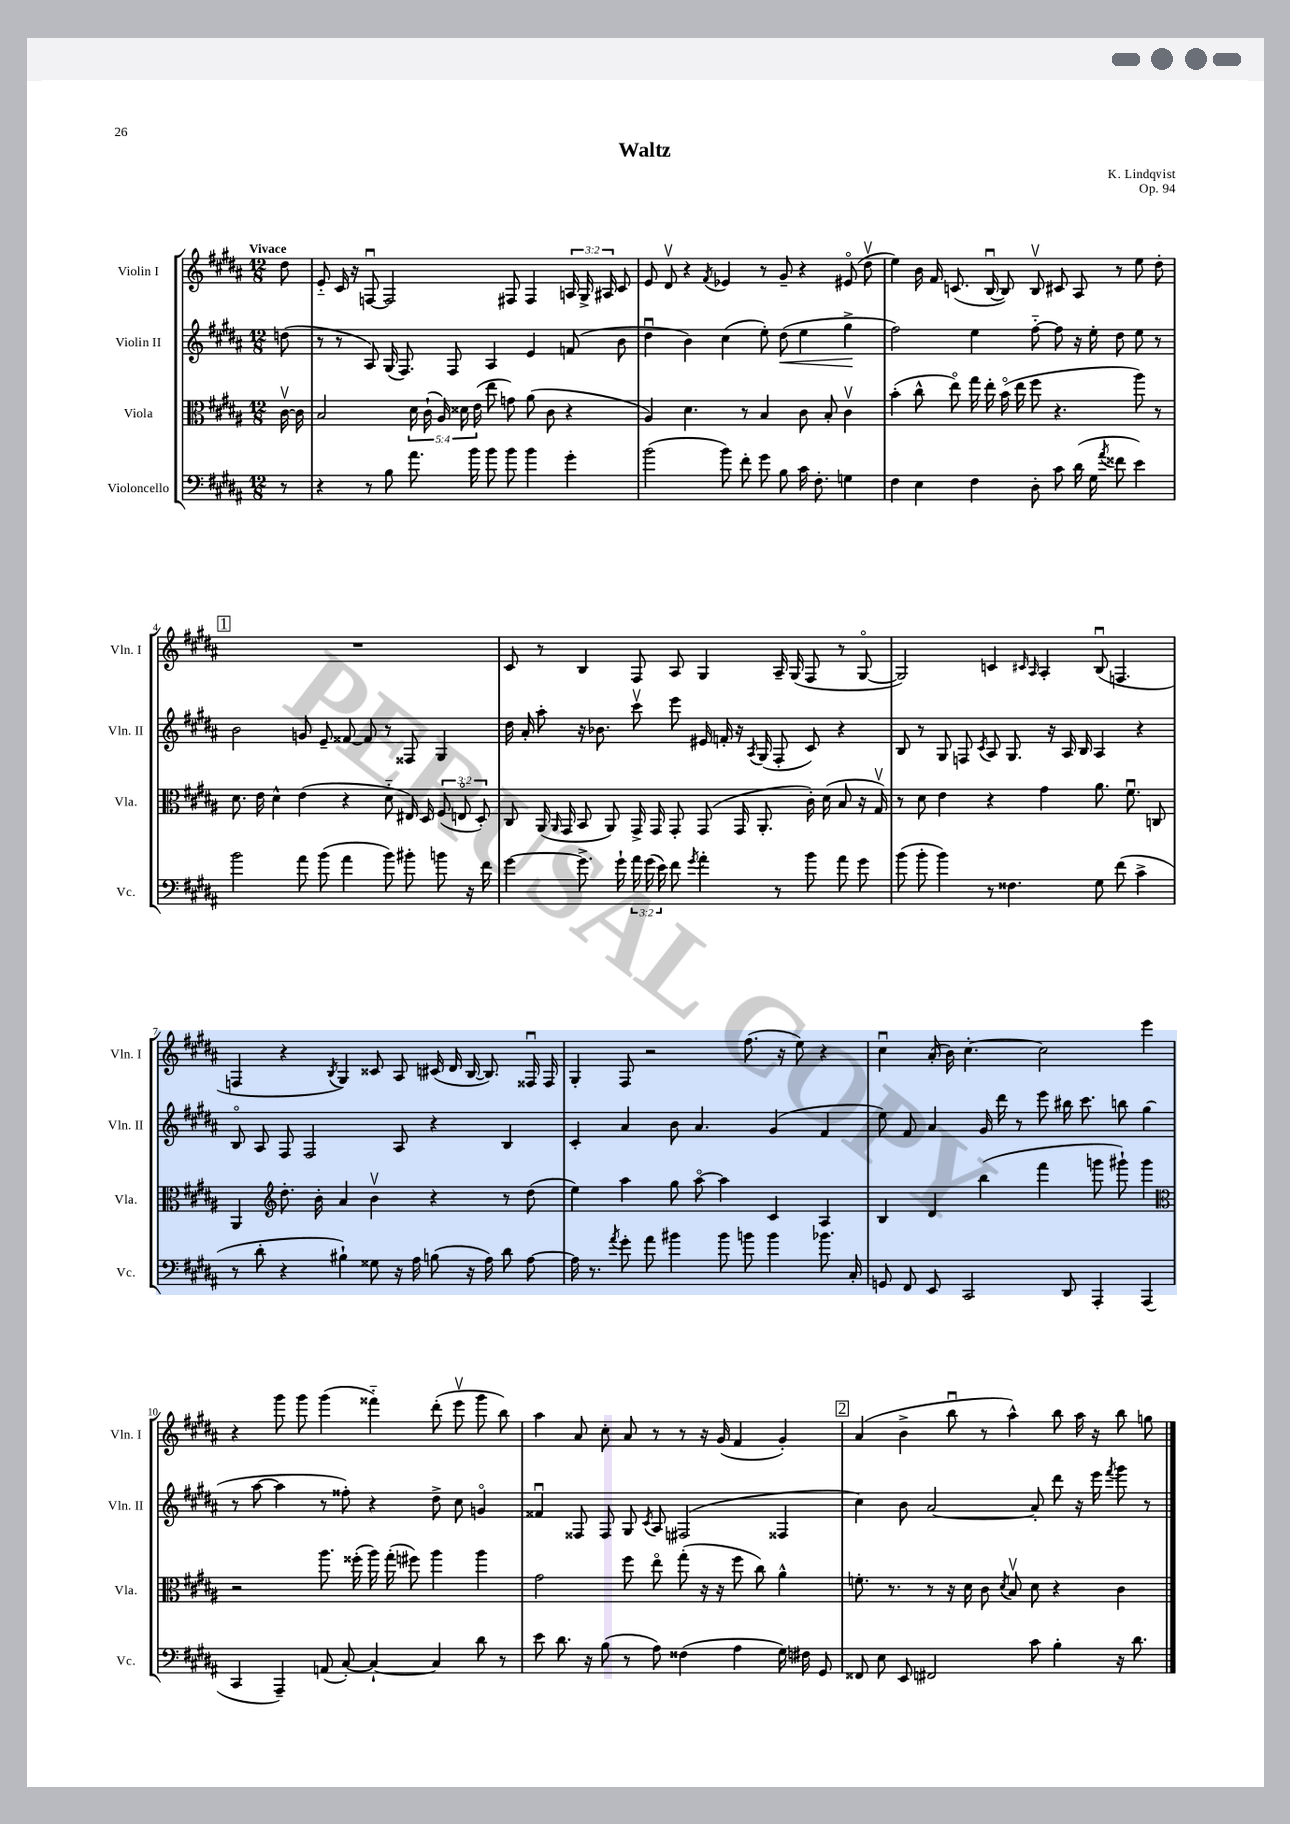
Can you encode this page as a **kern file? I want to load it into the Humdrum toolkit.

**kern	**kern	**kern	**dynam	**kern
*part4	*part3	*part2	*part2	*part1
*staff4	*staff3	*staff2	*staff2	*staff1
*I"Violoncello	*I"Viola	*I"Violin II	*	*I"Violin I
*I'Vc.	*I'Vla.	*I'Vln. II	*	*I'Vln. I
*clefF4	*clefC3	*clefG2	*	*clefG2
*k[f#c#g#d#a#]	*k[f#c#g#d#a#]	*k[f#c#g#d#a#]	*	*k[f#c#g#d#a#]
*M12/8	*M12/8	*M12/8	*	*M12/8
=	=	=	=	=
!	!	!	!	!LO:TX:a:B:t=Vivace
8r	[16c#v\	(8ddn\	.	8dd#\
.	16c#\]	.	.	.
=1	=1	=1	=1	=1
4r	2B/	8r	.	8e/
.	.	8r	.	16c#/
.	.	.	.	16r
8r	.	8A#/)	.	[8Fnu/
8B\	.	(16G#/	.	2F/]
.	.	8.F#/)	.	.
8.a#\	20d#\	.	.	.
.	(20c#`\	.	.	.
.	20A#/)	.	.	.
.	.	8F#/	.	.
.	20d##X\	.	.	.
16b\	.	.	.	.
.	(20e\	.	.	.
8b\	8ee\	4A#/	.	.
8b\	8gn\)	.	.	8F#X/
4b\	(8a#\	4e/	.	4F#/
.	8c#\	.	.	.
4g#'\	4r	(8fn/	.	24An/
.	.	.	.	24G#^/
.	.	.	.	24A#X/
.	.	8b\	.	8c#/
=2	=2	=2	=2	=2
(2b\	4A#/)	4dd#u\	.	8e/
.	.	.	.	8d#v/
.	4.d#\	4b\)	.	4r
.	.	.	.	8qf#/
8b\)	.	(4cc#\	.	4e-X/
8f#'\	8r	.	.	.
8g#\	4B/	8ee'\)	.	8r
!	!	!	!LO:HP:b	!
8B\	.	(8dd#\	<	8g#~/
16c#\	8c#\	4ee\	.	4r
8.F#'\	.	.	.	.
.	8B'/	.	.	.
4Gn\	4c#v\	4gg#^\	.	(8e#X/
.	.	.	.	8dd#v\
.	.	.	[	.
=3	=3	=3	=3	=3
4F#\	(4b'\	2ff#\)	.	4ee\)
4E\	8cc#^^\	.	.	16b\
.	.	.	.	16f#/
.	8ee\)	.	.	(8.cn/
4F#\	16gg#\	4ee\	.	.
.	16ee'\	.	.	[16Bu/
.	(16b\	.	.	8B/])
.	16ee\	.	.	.
8D#'\	8ff#\	[8ff#\	.	8Bv/
8c#\	4.r	8ff#\]	.	8c#X/
(16d#\	.	16r	.	8A#/
16G#\	.	16ee'\	.	.
8qa#/	.	.	.	.
8f##X\	.	8dd#\	.	8r
4e\)	8aa#\)	8ee\	.	8ee\
.	8r	8r	.	8dd#'\
!!LO:LB:g=z
!!LO:REH:place=s1:t=1
=4	=4	=4	=4	=4
2b\	8.d#\	2b\	.	1.r
.	16e\	.	.	.
.	4d#^^\	.	.	.
8a#\	(4e\	8gn/	.	.
(8b\	.	8e~/	.	.
4a#\	4r	[8f##X/	.	.
.	.	8f##/]	.	.
8b\)	8d#\	8r	.	.
8b#X'\	16E#X/)	8F##X/	.	.
.	16D#/	.	.	.
8bn\	(12F#/	4G#/	.	.
.	12En/	.	.	.
16r	.	.	.	.
.	12D#'/)	.	.	.
16f#\	.	.	.	.
=5	=5	=5	=5	=5
[4g#\	8C#/	16dd#\	.	8c#/
.	.	16a#'/	.	.
.	(16AA#/	8aa#'\	.	8r
.	16qqAA#/	.	.	.
.	16GG#/	.	.	.
8.g#^\]	8BB/	16r	.	4B/
.	.	8.b-X\	.	.
.	8AA#/)	.	.	.
16g#`\	.	.	.	.
24a#\	16GG#^/	8ccc#v\	.	8F#/
(24g#\	.	.	.	.
.	16GG#/	.	.	.
24e\)	.	.	.	.
8f#\	8GG#'/	8eee\	.	8A#/
8qg#/	.	.	.	.
4a#'\	(8GG#/	16e#X/	.	4G#/
.	.	16fn'/	.	.
.	16GG#/	16r	.	.
.	.	8qA#/	.	.
.	8.AA#'/	(16G#/	.	.
8r	.	8F#'/	.	16A#~/
.	.	.	.	(16G#/
8b\	16c#'\)	8c#/)	.	8F#/
.	(16d#\	.	.	.
8a#\	8B/	4r	.	8r
8g#\	16r	.	.	[8G#/
.	16G#v/)	.	.	.
=6	=6	=6	=6	=6
(8b\	8r	8B/	.	2G#/])
8b'\	8d#\	8r	.	.
4b\)	4e\	8G#/	.	.
.	.	8Fn/	.	.
.	.	8qc#/	.	.
8r	4r	8A#/	.	4cn/
4.F##X\	.	8.G#/	.	.
.	.	.	.	16qqc#X/
.	.	.	.	16qqA#/
.	4g#\	.	.	4A#'/
.	.	16r	.	.
.	.	16A#/	.	.
.	.	16B/	.	.
8G#\	8.a#\	4A#/	.	(8Bu/
(8f#\	.	.	.	4.Fn/
.	8.f#u\	.	.	.
4c#^\	.	4r	.	.
.	8Cn/	.	.	.
!!LO:LB:g=z
=7	=7	=7	=7	=7
8r	4AA#/	8B/	.	4Fn/
8d#'\	.	8A#/	.	.
*	*clefG2	*	*	*
4r	8.dd#'\	8F#/	.	4r
.	.	2F#/	.	.
.	16b'\	.	.	.
.	.	.	.	8qB/
4B#X`\)	4a#/	.	.	4G#/)
8G##X\	4bv\	.	.	8c##X/
16r	.	8A#/	.	8A#/
16A#\	.	.	.	.
(8Bn\	4r	4r	.	(16c#X/
.	.	.	.	16d#/
16r	.	.	.	[16B/
16A#\)	.	.	.	8.B/])
8d#\	8r	4B/	.	.
[8A#\	(8dd#\	.	.	16F##Xu/
.	.	.	.	16F##/
=8	=8	=8	=8	=8
16A#\]	4ee\)	4c#'/	.	4G#'/
8.r	.	.	.	.
8qa#/	.	.	.	.
8g#'\	4aa#\	4a#/	.	8F#/
8a#\	.	.	.	2r
4b#X\	8gg#\	8b\	.	.
.	[8aa#\	4.a#/	.	.
8b#\	4aa#\]	.	.	.
8bn\	.	.	.	(8.ff#\
4b\	4c#/	(4g#/	.	.
.	.	.	.	16r
.	.	.	.	8ee\)
8.b-X\	4A#/	4f#/	.	4r
16C#'/	.	.	.	.
=9	=9	=9	=9	=9
8GGn/	4B/	8ee\)	.	4cc#u\
8FF#/	.	8f#/	.	.
8EE/	4d#/	4a#/	.	(16a#'/
.	.	.	.	16b\)
2CC#/	.	.	.	[4.cc#'\
.	(4bb\	16g#/	.	.
.	.	16ddd#\	.	.
.	.	8r	.	.
.	4fff#\	8eee\	.	2cc#\]
8DD#/	.	16bb#X\	.	.
.	.	8.ccc#\	.	.
4AAA#'/	8gggn\	.	.	.
.	8ggg#X`\)	8bbn\	.	.
(4AAA#/	4ggg#\	(4gg#\	.	4eee\
!!LO:LB:g=z
=10	=10	=10	=10	=10
*	*clefC3	*	*	*
4CC#/	2r	8r	.	4r
.	.	[8aa#\	.	.
4AAA#~/)	.	4aa#\]	.	8ggg#\
.	.	.	.	8ggg#\
(8AAn/	8.aa#\	8r	.	(4ggg#\
[8C#'/)	.	8ff##X'\)	.	.
.	(16ff##X'\	.	.	.
4C#`/_	16aa#\)	4r	.	4fff##X\)
.	(16gg#'\	.	.	.
.	8ff#X\)	.	.	.
4C#/]	4aa#\	8dd#^\	.	(8ddd#'\
.	.	8cc#\	.	8eeev\
8d#\	4aa#\	4gn/	.	8ggg#\
8r	.	.	.	8bb\)
=11	=11	=11	=11	=11
8e\	2g#\	4f##Xu/	.	4aa#\
8.d#\	.	.	.	.
.	.	8F##X/	.	8a#/
16r	.	.	.	.
(8B\	.	8F##/	.	8cc#'\
8r	8ff#\	8G#/	.	8a#/
.	.	8qc#/	.	.
8A#\)	8ee\	8A#/	.	8r
(4F##X\	(8gg#'\	(2F#X/	.	8r
.	16r	.	.	16r
.	16r	.	.	(16g#/
4A#\	8ff#\	.	.	4f#/
.	8cc#\)	.	.	.
16G#\)	4a#^^\	4F##X/	.	4g#'/)
16F#X\	.	.	.	.
8GG#/	.	.	.	.
!!LO:REH:place=s1:t=2
=12	=12	=12	=12	=12
8FF##X/	8.fn'\	4cc#\)	.	(4a#/
8E\	.	.	.	.
.	8.r	.	.	.
8EE/	.	8b\	.	4b^\
2FF#X/	8r	[2a#/	.	.
.	16r	.	.	8bbu\
.	16d#\	.	.	.
.	8c#\	.	.	8r
.	8qd#/	.	.	.
.	8Bv/	.	.	4aa#^^\)
8c#\	8d#\	8a#'/]	.	.
4B'\	4r	8ddd#\	.	8bb\
.	.	16r	.	16aa#\
.	.	16eee\	.	16r
.	.	8qfff#/	.	.
16r	4c#\	8ggg#\	.	8bb\
8.d#\	.	.	.	.
.	.	8r	.	8ggn\
==	==	==	==	==
*-	*-	*-	*-	*-
